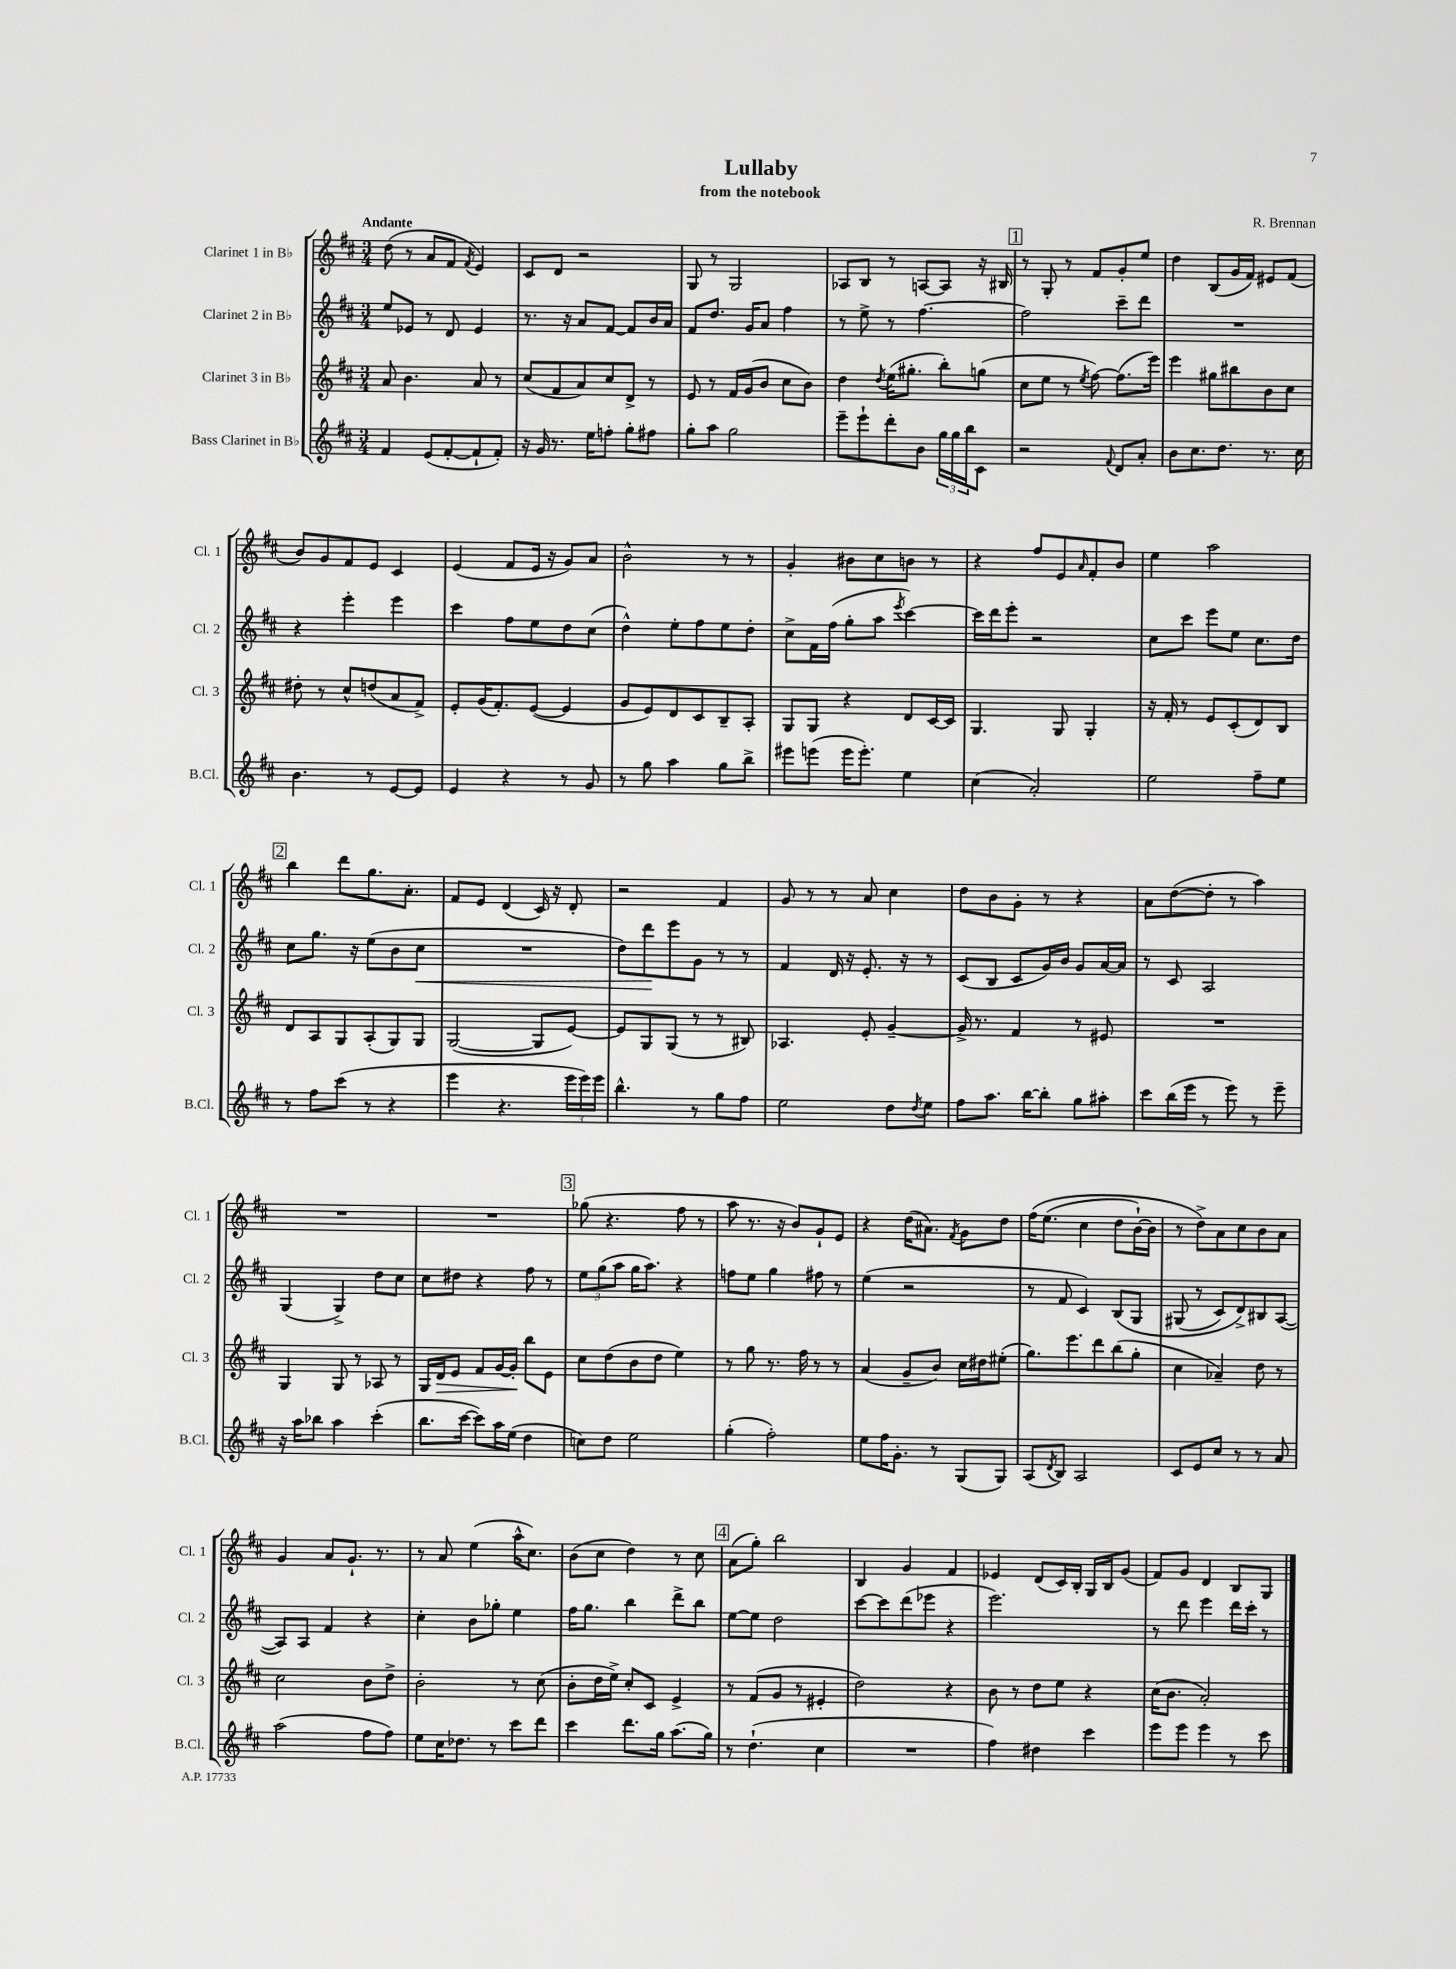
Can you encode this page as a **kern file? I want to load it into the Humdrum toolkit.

**kern	**kern	**dynam	**kern	**dynam	**kern
*part4	*part3	*part3	*part2	*part2	*part1
*staff4	*staff3	*staff3	*staff2	*staff2	*staff1
*I"Bass Clarinet in B♭	*I"Clarinet 3 in B♭	*	*I"Clarinet 2 in B♭	*	*I"Clarinet 1 in B♭
*I'B.Cl.	*I'Cl. 3	*	*I'Cl. 2	*	*I'Cl. 1
*clefG2	*clefG2	*	*clefG2	*	*clefG2
*k[f#c#]	*k[f#c#]	*	*k[f#c#]	*	*k[f#c#]
*M3/4	*M3/4	*	*M3/4	*	*M3/4
=1	=1	=1	=1	=1	=1
!	!	!	!	!	!LO:TX:a:B:t=Andante
4f#/	8a/	.	8ee/L	.	(8dd\
.	4.b\	.	8e-X/J	.	8r
(8e/L	.	.	8r	.	8a/L
[8f#'/	.	.	8d/	.	8f#/J
.	.	.	.	.	8qf#/
8f#`/]	8a/	.	4e-/	.	4e/)
8f#'/J)	8r	.	.	.	.
=2	=2	=2	=2	=2	=2
16r	(8cc#/L	.	8.r	.	8c#/L
16g/	.	.	.	.	.
8.r	8f#/	.	.	.	8d/J
.	.	.	16r	.	.
.	8a/)	.	8a/L	.	2r
16ee\KL	.	.	.	.	.
8ffn'\J	8cc#/	.	[8f#/J	.	.
8gg'\L	8d^/J	.	8f#/L]	.	.
8ff#X\J	8r	.	16b/L	.	.
.	.	.	16a/JJ	.	.
=3	=3	=3	=3	=3	=3
8gg'\L	8e/	.	8f#/L	.	8G/
8aa\J	8r	.	8.dd/J	.	8r
2gg\	16f#/LL	.	.	.	2G/
.	(16g/J	.	16g/KL	.	.
.	8b/J	.	8a/J	.	.
.	8cc#\L	.	4ff#\	.	.
.	8b\J)	.	.	.	.
=4	=4	=4	=4	=4	=4
8eee~\L	4dd\	.	8r	.	8A-X/L
8eee`\	.	.	8ee^\	.	8B/J
.	8qdd/	.	.	.	.
8ddd'\	(16ee\KL	.	8r	.	8r
.	8.gg#X'\J	.	.	.	.
8b\J	.	.	[4.ff#\	.	[8An/L
24gg\LL	8bb'\L)	.	.	.	8A/J]
24gg\	.	.	.	.	.
24bb\J	.	.	.	.	.
8c#\J	(8ggn\J	.	.	.	16r
.	.	.	.	.	16B#X/
!!LO:REH:place=s1:t=1
=5	=5	=5	=5	=5	=5
2r	8cc#\L	.	2ff#\]	.	8r
.	8ee\J	.	.	.	8G'/
.	8r	.	.	.	8r
.	8qee/	.	.	.	.
.	[8ff#\)	.	.	.	8f#/L
8qqf#/	.	.	.	.	.
8d/L	(8.ff#\L]	.	8ccc#~\L	.	8g'/
8a'/J	.	.	8ddd\J	.	8ee/J
.	16eee\Jk)	.	.	.	.
=6	=6	=6	=6	=6	=6
8b\L	4eee\	.	2.r	.	4dd\
8.cc#\	.	.	.	.	.
.	8gg#X\L	.	.	.	(8B/L
8.dd\J	.	.	.	.	.
.	8bb#X\	.	.	.	16g/L
.	.	.	.	.	16f#/JJ)
8.r	8b\	.	.	.	8e#X/L
.	8cc#\J	.	.	.	(8f#/J
16cc#\	.	.	.	.	.
!!LO:LB:g=z
=7	=7	=7	=7	=7	=7
4.b\	8dd#X'\	.	4r	.	8b/L)
.	8r	.	.	.	8g/
.	8cc#^^/L	.	4eee'\	.	8f#/
8r	(8ddn/	.	.	.	8e/J
[8e/L	8a/	.	4eee\	.	4c#/
8e/J]	8f#^/J)	.	.	.	.
=8	=8	=8	=8	=8	=8
4e/	8e'/L	.	4ccc#\	.	(4e/
.	(16g/K	.	.	.	.
.	8.f#'/)	.	.	.	.
4r	.	.	8ff#\L	.	8f#/L
.	([8e/J	.	8ee\	.	16e/Jk
.	.	.	.	.	16r
8r	4e/]	.	8dd\	.	8g/L)
8g/	.	.	(8cc#\J	.	8a/J
=9	=9	=9	=9	=9	=9
8r	8g/L	.	4dd^^\)	.	2b^^\
8gg\	8e/)	.	.	.	.
4aa\	8d/	.	8ee'\L	.	.
.	8c#/	.	8ff#\	.	.
8gg\L	8B~/	.	8ee\	.	8r
8bb^\J	8A'/J	.	8dd'\J	.	8r
=10	=10	=10	=10	=10	=10
8eee#X\L	8G/L	.	8cc#^\L	.	4g'/
(8eeen\J	8G/J	.	16f#\L	.	.
.	.	.	(16ff#\JJ	.	.
16eee\KL	4r	.	8gg'\L	.	8b#X\L
8.eee'\J)	.	.	.	.	.
.	.	.	8aa\J	.	8cc#\
.	.	.	8qeee/	.	.
4ee\	8d/L	.	[4ccc#\)	.	8bn\J
.	[16c#/L	.	.	.	8r
.	16c#/JJ]	.	.	.	.
=11	=11	=11	=11	=11	=11
(4cc#\	4.G/	.	16ccc#\LL]	.	4r
.	.	.	16ddd\J	.	.
.	.	.	8eee'\J	.	.
2a'/)	.	.	2r	.	8ff#/L
.	8G/	.	.	.	8e/
.	.	.	.	.	16qqa/
.	4G'/	.	.	.	8f#'/
.	.	.	.	.	8b/J
=12	=12	=12	=12	=12	=12
2ee\	16r	.	8cc#\L	.	4ee\
.	16f#'/	.	.	.	.
.	8r	.	8ccc#\J	.	.
.	8e/L	.	8eee\L	.	2aa\
.	(8c#'/	.	8ee\J	.	.
8ff#~\L	8d/)	.	8.cc#\L	.	.
8ee\J	8B/J	.	.	.	.
.	.	.	16dd\Jk	.	.
!!LO:LB:g=z
!!LO:REH:place=s1:t=2
=13	=13	=13	=13	=13	=13
8r	8d/L	.	8cc#\L	.	4bb\
8ff#\L	8A/	.	8.gg\J	.	.
(8ccc#\J	8G/	.	.	.	8ddd\L
.	.	.	16r	.	.
8r	(8A'/	.	(8ee\L	.	8.gg\
4r	8G/)	.	8b\	.	.
.	.	.	.	.	8.a'\J
!	!	!	!	!LO:HP:b	!
.	8G/J	.	8cc#\J	<	.
=14	=14	=14	=14	=14	=14
4eee\	([2G/	.	2.r	.	8f#/L
.	.	.	.	.	8e/J
4.r	.	.	.	.	(4d/
.	8G/L]	.	.	.	16c#/)
.	.	.	.	.	16r
24eee\LL	[8e/J)	.	.	.	8d'/
24eee\)	.	.	.	.	.
24eee\JJ	.	.	.	.	.
=15	=15	=15	=15	=15	=15
4.bb^^\	8e/L]	.	8dd\L)	.	2r
.	8G/	.	8ddd\	.	.
.	(8G/J	.	8eee\	[	.
8r	8r	.	8g\J	.	.
8gg\L	8r	.	8r	.	4f#/
8ff#\J	8B#X/)	.	8r	.	.
=16	=16	=16	=16	=16	=16
2ee\	4.A-X/	.	4f#/	.	8g/
.	.	.	.	.	8r
.	.	.	16d/	.	8r
.	.	.	16r	.	.
.	8e'/	.	8.e'/	.	8a/
8dd\L	[4g~/	.	.	.	4cc#\
.	.	.	16r	.	.
8qdd/	.	.	.	.	.
8ee\J	.	.	8r	.	.
=17	=17	=17	=17	=17	=17
8ff#\L	16g^/]	.	(8c#/L	.	8dd\L
.	8.r	.	.	.	.
8.aa\J	.	.	8B/J	.	8b\
.	4f#/	.	8c#/L	.	8g'\J
[16bb\KL	.	.	.	.	.
8bb'\J]	.	.	16g/L)	.	8r
.	.	.	16b/JJ	.	.
8gg\L	8r	.	8g/L	.	4r
8aa#X'\J	8e#X/	.	[16a/L	.	.
.	.	.	16a/JJ]	.	.
=18	=18	=18	=18	=18	=18
8ccc#\L	2.r	.	8r	.	8a\L
(16bb\L	.	.	8c#/	.	([8dd\
16eee\JJ	.	.	.	.	.
8r	.	.	2A/	.	8dd'\J]
8eee\)	.	.	.	.	8r
8r	.	.	.	.	4aa\)
8eee~\	.	.	.	.	.
!!LO:LB:g=z
=19	=19	=19	=19	=19	=19
16r	4G/	.	(4G/	.	2.r
16aa\KL	.	.	.	.	.
8bb-X\J	.	.	.	.	.
4aa\	8G/	.	4G^/)	.	.
.	8r	.	.	.	.
(4ccc#'\	8A-X/	.	8dd\L	.	.
.	8r	.	8cc#\J	.	.
=20	=20	=20	=20	=20	=20
8.bb\L	16G/LL	.	8cc#\L	.	2.r
!	!	!LO:HP:b	!	!	!
.	16d/J	>	.	.	.
.	8e/J	.	8dd#X\J	.	.
[16ccc#\Jk	.	.	.	.	.
8ccc#\L])	8f#/L	.	4r	.	.
16aa\L	[16g/L	.	.	.	.
(16ee\JJ	16g'/JJ]	.	.	.	.
4dd\	8bb\L	]	8ff#\	.	.
.	8e\J	.	8r	.	.
!!LO:REH:place=s1:t=3
=21	=21	=21	=21	=21	=21
8ccn\L)	8cc#\L	.	12ee\L	.	(8gg-X\
.	.	.	(12gg\	.	.
8dd\J	(8dd\	.	.	.	4.r
.	.	.	12aa\J	.	.
2ee\	8b\	.	16gg\KL	.	.
.	.	.	8.aa\J)	.	.
.	8dd\J	.	.	.	.
.	4ee\)	.	4r	.	8ff#\
.	.	.	.	.	8r
=22	=22	=22	=22	=22	=22
(4gg'\	8r	.	8ffn\L	.	8aa\
.	8gg\	.	8ee\J	.	8.r
2ff#'\)	8.r	.	4gg\	.	.
.	.	.	.	.	16r
.	.	.	.	.	8b/L)
.	16ff#\	.	.	.	.
.	8r	.	8ff#X\	.	8g`/
.	8r	.	8r	.	8e/J
=23	=23	=23	=23	=23	=23
8ee\L	(4a/	.	(4ee\	.	4r
16ff#\K	.	.	.	.	.
8.g'\J	.	.	.	.	.
.	8g~/L	.	2r	.	(16dd\KL
.	.	.	.	.	8.a#X\J)
8r	8b/J)	.	.	.	.
.	.	.	.	.	8qf#/
(8G/L	16cc#\LL	.	.	.	8g\L
.	16dd#X\J	.	.	.	.
8G/J)	(8ee#X'\J	.	.	.	8dd\J
=24	=24	=24	=24	=24	=24
(8A/L	8.gg\L)	.	8r	.	(16ff#\KL
.	.	.	.	.	(8.ee\J
8qd/	.	.	.	.	.
8B/J)	.	.	8f#/	.	.
.	8.eee\	.	.	.	.
2A/	.	.	4c#/)	.	4cc#\
.	8ddd\	.	.	.	.
.	(8bb\	.	(8B/L	.	8dd\L
.	8gg'\J	.	8G/J	.	[16b`\L)
.	.	.	.	.	16b\JJ]
=25	=25	=25	=25	=25	=25
8c#/L	4cc#\	.	(8G#X/	.	8r
8e/	.	.	8r	.	8dd^\L)
8cc#/J	4a-X~/)	.	8c#/L)	.	8a\
8r	.	.	8d^/)	.	8cc#\
8r	8dd\	.	8B#X/	.	8b\
8a/	8r	.	([8A/J	.	8a\J
!!LO:LB:g=z
=26	=26	=26	=26	=26	=26
(2aa\	2cc#\	.	8A/L])	.	4g/
.	.	.	8A/J	.	.
.	.	.	4f#/	.	8a/L
.	.	.	.	.	8.g`/J
8ff#\L	8b\L	.	4r	.	.
.	.	.	.	.	8.r
8ff#\J)	8dd^\J	.	.	.	.
=27	=27	=27	=27	=27	=27
8ee\L	2b'\	.	4cc#'\	.	8r
16cc#\K	.	.	.	.	8a/
8.dd-X\J	.	.	.	.	.
.	.	.	8b\L	.	(4ee\
8r	.	.	8gg-X'\J	.	.
8ccc#\L	8r	.	4ee\	.	16aa^^\KL
.	.	.	.	.	8.cc#\J)
8ddd\J	(8cc#\	.	.	.	.
=28	=28	=28	=28	=28	=28
4ccc#\	8b'\L	.	16ff#\KL	.	(8b\L
.	.	.	8.gg\J	.	.
.	16dd\L	.	.	.	8cc#\J
.	16ee^\JJ)	.	.	.	.
8.ddd\L	8cc#'/L	.	4bb\	.	4dd\)
.	8c#/J	.	.	.	.
16gg\Jk	.	.	.	.	.
(8.aa\L	4e^/	.	8ddd^\L	.	8r
.	.	.	8bb\J	.	8cc#\
16gg\Jk)	.	.	.	.	.
!!LO:REH:place=s1:t=4
=29	=29	=29	=29	=29	=29
8r	8r	.	[8ee\L	.	(8a\L
(4.dd`\	(8f#/L	.	8ee\J]	.	8gg'\J)
.	8g/J	.	2dd\	.	2bb\
.	8r	.	.	.	.
4cc#\	4e#X'/	.	.	.	.
=30	=30	=30	=30	=30	=30
2.r	2dd\)	.	[8ccc#\L	.	4B/
.	.	.	8ccc#\]	.	.
.	.	.	(8ddd\	.	4g/
.	.	.	8eee-X\J	.	.
.	4r	.	4r	.	4f#/
=31	=31	=31	=31	=31	=31
4ff#\)	8b\	.	2.eee\)	.	4e-X/
.	8r	.	.	.	.
4dd#X\	8dd\L	.	.	.	(8d/L
.	8ee\J	.	.	.	16c#/L)
.	.	.	.	.	16B'/JJ
4ccc#\	4r	.	.	.	16G/LL
.	.	.	.	.	16B/J
.	.	.	.	.	(8g/J
=32	=32	=32	=32	=32	=32
8eee\L	(16cc#\KL	.	8r	.	8f#/L)
.	8.b\J	.	.	.	.
8eee\J	.	.	8ddd\	.	8g/J
4eee\	2a'/)	.	4eee\	.	4d/
8r	.	.	16ddd\LL	.	8B/L
.	.	.	16ccc#'\JJ	.	.
8ccc#\	.	.	8r	.	8G/J
==	==	==	==	==	==
*-	*-	*-	*-	*-	*-
